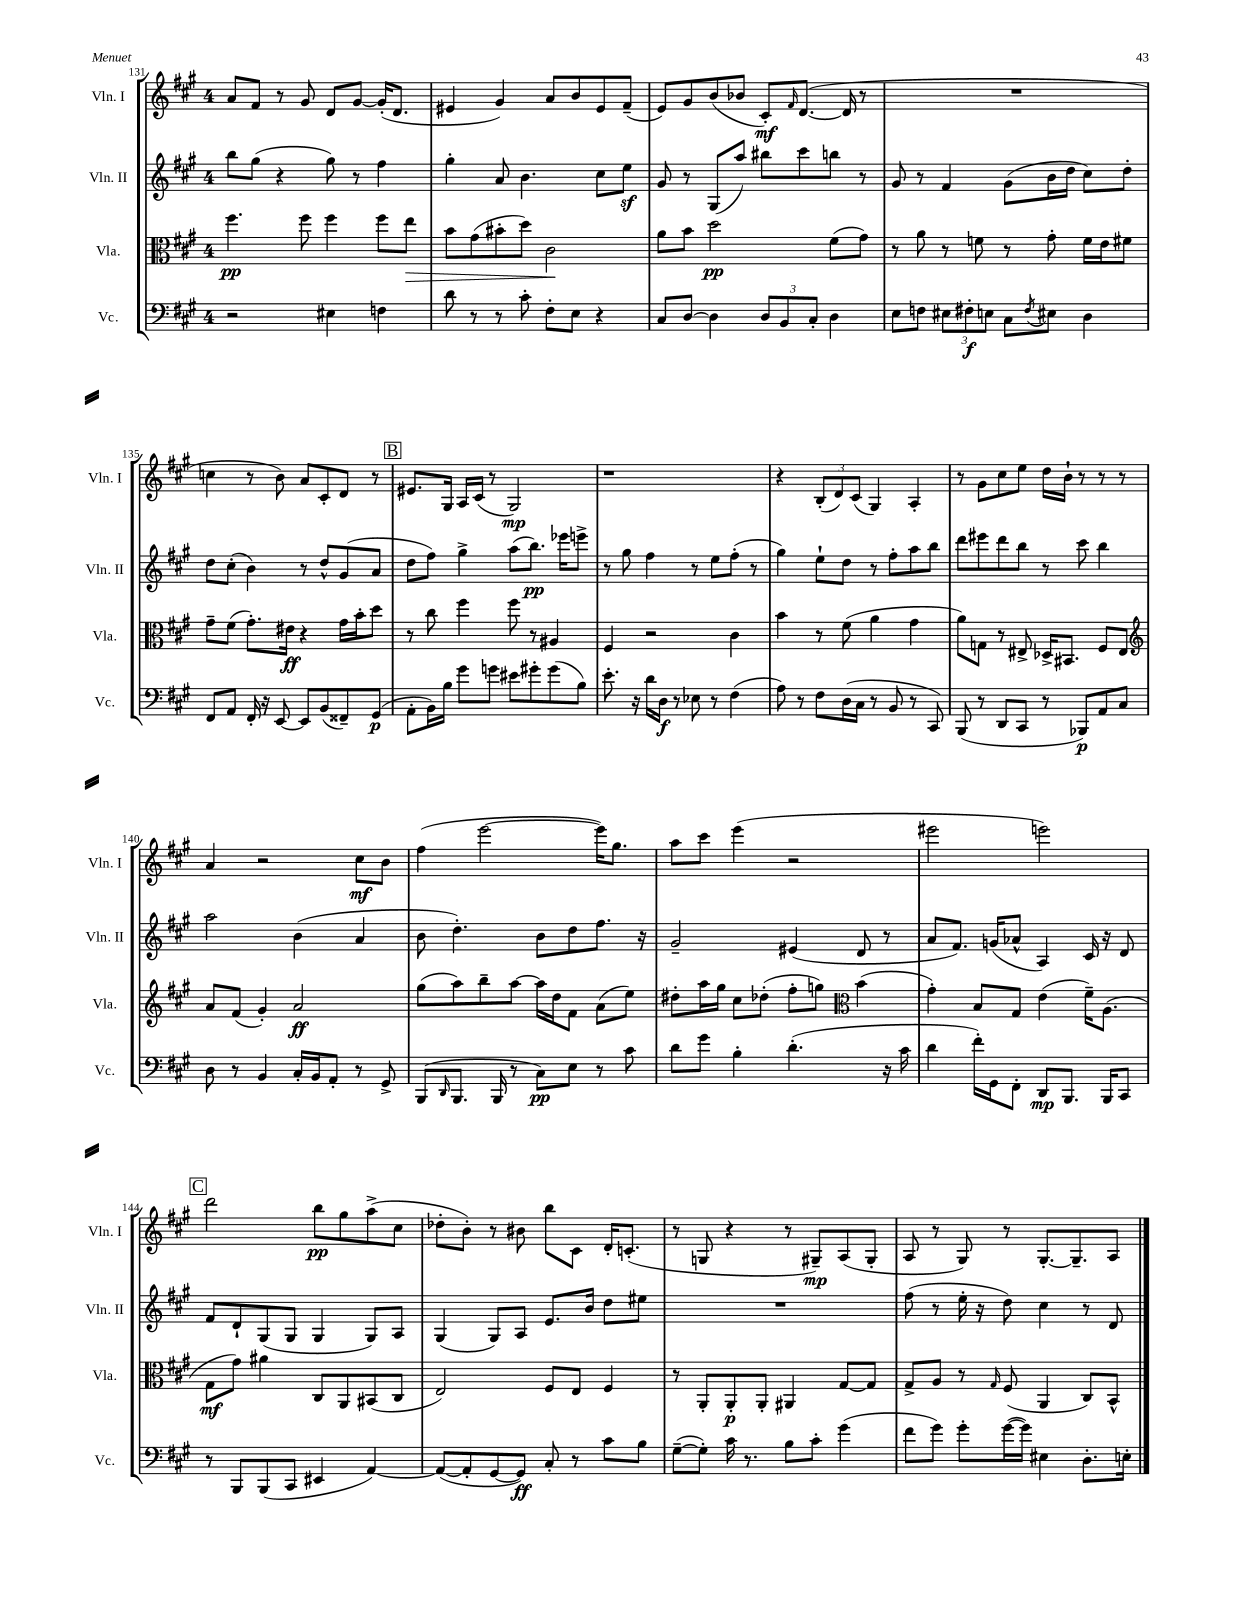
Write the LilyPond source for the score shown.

<<
\new StaffGroup <<
\new Staff = "s0" \with { instrumentName = "Vln. I" shortInstrumentName = "Vln. I" } {
    \clef treble \key a \major \once \override Staff.TimeSignature.style = #'single-digit \time 4/4
    a'8 fis'8 r8 gis'8 d'8 gis'8~ gis'16-.( d'8. |
    eis'4 gis'4) a'8 b'8 eis'8 fis'8--( |
    e'8) gis'8 b'8( bes'8 cis'8-.\mf) \grace { fis'16 } d'8.~( d'16 r8 |
    R1 |
    c''4 r8 b'8) a'8 cis'8-. d'8 r8 |
    \mark \markup { \box "B" } eis'8. gis16 a16 cis'16( r8 gis2\mp) |
    r1 |
    r4 \tuplet 3/2 { b8-.( d'8) cis'8( } gis4) a4-. |
    r8 gis'8 cis''8 e''8 d''16 b'16-! r8 r8 r8 |
    a'4 r2 cis''8\mf b'8 |
    fis''4( e'''2~ e'''16) gis''8. |
    a''8 cis'''8 e'''4( r2 |
    eis'''2 e'''2) |
    \mark \markup { \box "C" } d'''2 b''8\pp gis''8 a''8->( cis''8 |
    des''8-. b'8-.) r8 bis'8 b''8 cis'8 d'16-. c'8.-.( |
    r8 g8 r4 r8 gis8--\mp) a8( gis8-. |
    a8 r8 gis8) r8 gis8.~-. gis8.-- a8 \bar "|." |
}
\new Staff = "s1" \with { instrumentName = "Vln. II" shortInstrumentName = "Vln. II" } {
    \clef treble \key a \major \once \override Staff.TimeSignature.style = #'single-digit \time 4/4
    b''8 gis''8( r4 gis''8) r8 fis''4 |
    gis''4-. a'8 b'4. cis''8 e''8\sf |
    gis'8 r8 gis8( a''8) bis''8 cis'''8 b''8 r8 |
    gis'8 r8 fis'4 gis'8( b'16 d''16 cis''8) d''8-. |
    d''8 cis''8-.( b'4) r8 d''8-^ gis'8( a'8 |
    \mark \markup { \box "B" } d''8 fis''8) gis''4-> a''8( b''8.\pp) ees'''16 e'''8-> |
    r8 gis''8 fis''4 r8 e''8 fis''8-.( r8 |
    gis''4) e''8-! d''8 r8 fis''8-. a''8 b''8 |
    d'''8 eis'''8 d'''8 b''8 r8 cis'''8 b''4 |
    a''2 b'4( a'4 |
    b'8 d''4.-.) b'8 d''8 fis''8. r16 |
    gis'2-- eis'4( d'8 r8 |
    a'8 fis'8.) g'16( aes'8-^ a4) cis'16 r16 d'8 |
    \mark \markup { \box "C" } fis'8 d'8-! gis8( gis8 gis4 gis8) a8 |
    gis4( gis8) a8 e'8. b'16 d''8 eis''8 |
    R1 |
    fis''8( r8 e''16-. r16 d''8) cis''4 r8 d'8 \bar "|." |
}
\new Staff = "s2" \with { instrumentName = "Vla." shortInstrumentName = "Vla." } {
    \clef alto \key a \major \once \override Staff.TimeSignature.style = #'single-digit \time 4/4
    fis''4.\pp fis''8 fis''4 fis''8 e''8\> |
    b'8 gis'8( bis'8-. d''8) cis'2\! |
    a'8 b'8 d''2\pp fis'8( gis'8) |
    r8 a'8 r8 f'8 r8 gis'8-. f'16 e'16 fis'8 |
    gis'8-- fis'8( gis'8.-.) eis'16\ff r4 gis'16 b'16-. d''8 |
    \mark \markup { \box "B" } r8 cis''8 fis''4 fis''8 r8 ais4 |
    fis4 r2 cis'4 |
    b'4 r8 fis'8( a'4 gis'4 |
    a'8) g8 r8 eis8-> des16-> bis,8. fis8 eis8 |
    \clef treble a'8 fis'8( gis'4-.) a'2\ff |
    gis''8( a''8) b''8-- a''8~ a''16 d''16 fis'8 a'8( e''8) |
    dis''8-. a''16 gis''16 cis''8 des''8-.( fis''8-. g''8) \clef alto b'4( |
    gis'4-.) b8 gis8 e'4( fis'16--) a8.( |
    \mark \markup { \box "C" } gis8\mf gis'8) ais'4 cis8 a,8 bis,8( cis8 |
    e2) fis8 e8 fis4 |
    r8 a,8-. a,8-.\p a,8-. ais,4 gis8~ gis8 |
    gis8-> a8 r8 \grace { gis16 } fis8( a,4 cis8) b,8-^ \bar "|." |
}
\new Staff = "s3" \with { instrumentName = "Vc." shortInstrumentName = "Vc." } {
    \clef bass \key a \major \once \override Staff.TimeSignature.style = #'single-digit \time 4/4
    r2 eis4 f4 |
    d'8 r8 r8 cis'8-. fis8-. e8 r4 |
    cis8 d8~ d4 \tuplet 3/2 { d8 b,8 cis8-. } d4 |
    e8 f8 \tuplet 3/2 { eis8 fis8-.\f e8 } cis8 \acciaccatura { fis8 } eis8 d4 |
    fis,8 a,8 fis,16-. r16 e,8~ e,8 b,8( fisis,8--) gis,8\p( |
    \mark \markup { \box "B" } a,8-. b,16) b16 gis'8 g'8 eis'8 gis'8-. gis'8( b8) |
    e'8.-. r16 d'16 d16\f r8 ees8 r8 fis4( |
    a8) r8 fis8 d16( cis16 r8 b,8 r8 cis,8) |
    b,,8( r8 d,8 cis,8 r8 bes,,8\p) a,8 cis8 |
    d8 r8 b,4 cis16-. b,16 a,8-. r8 gis,8-> |
    b,,8( \grace { d,16 } b,,8. b,,16 r8 cis8\pp) e8 r8 cis'8 |
    d'8 gis'8 b4-. d'4.-.( r16 cis'16 |
    d'4 fis'16-.) gis,16 fis,8-. d,8\mp b,,8. b,,16 cis,8 |
    \mark \markup { \box "C" } r8 b,,8 b,,8( cis,8 eis,4 a,4~) |
    a,8~( a,8-. gis,8~ gis,8\ff) cis8-. r8 cis'8 b8 |
    gis8~--( gis8-.) cis'16 r8. b8 cis'8-. gis'4( |
    fis'8 gis'8) gis'8-. gis'16~( gis'16) eis4 d8.-. e16-. \bar "|." |
}
>>
>>
\layout { \context { \Score currentBarNumber = #131 } }
